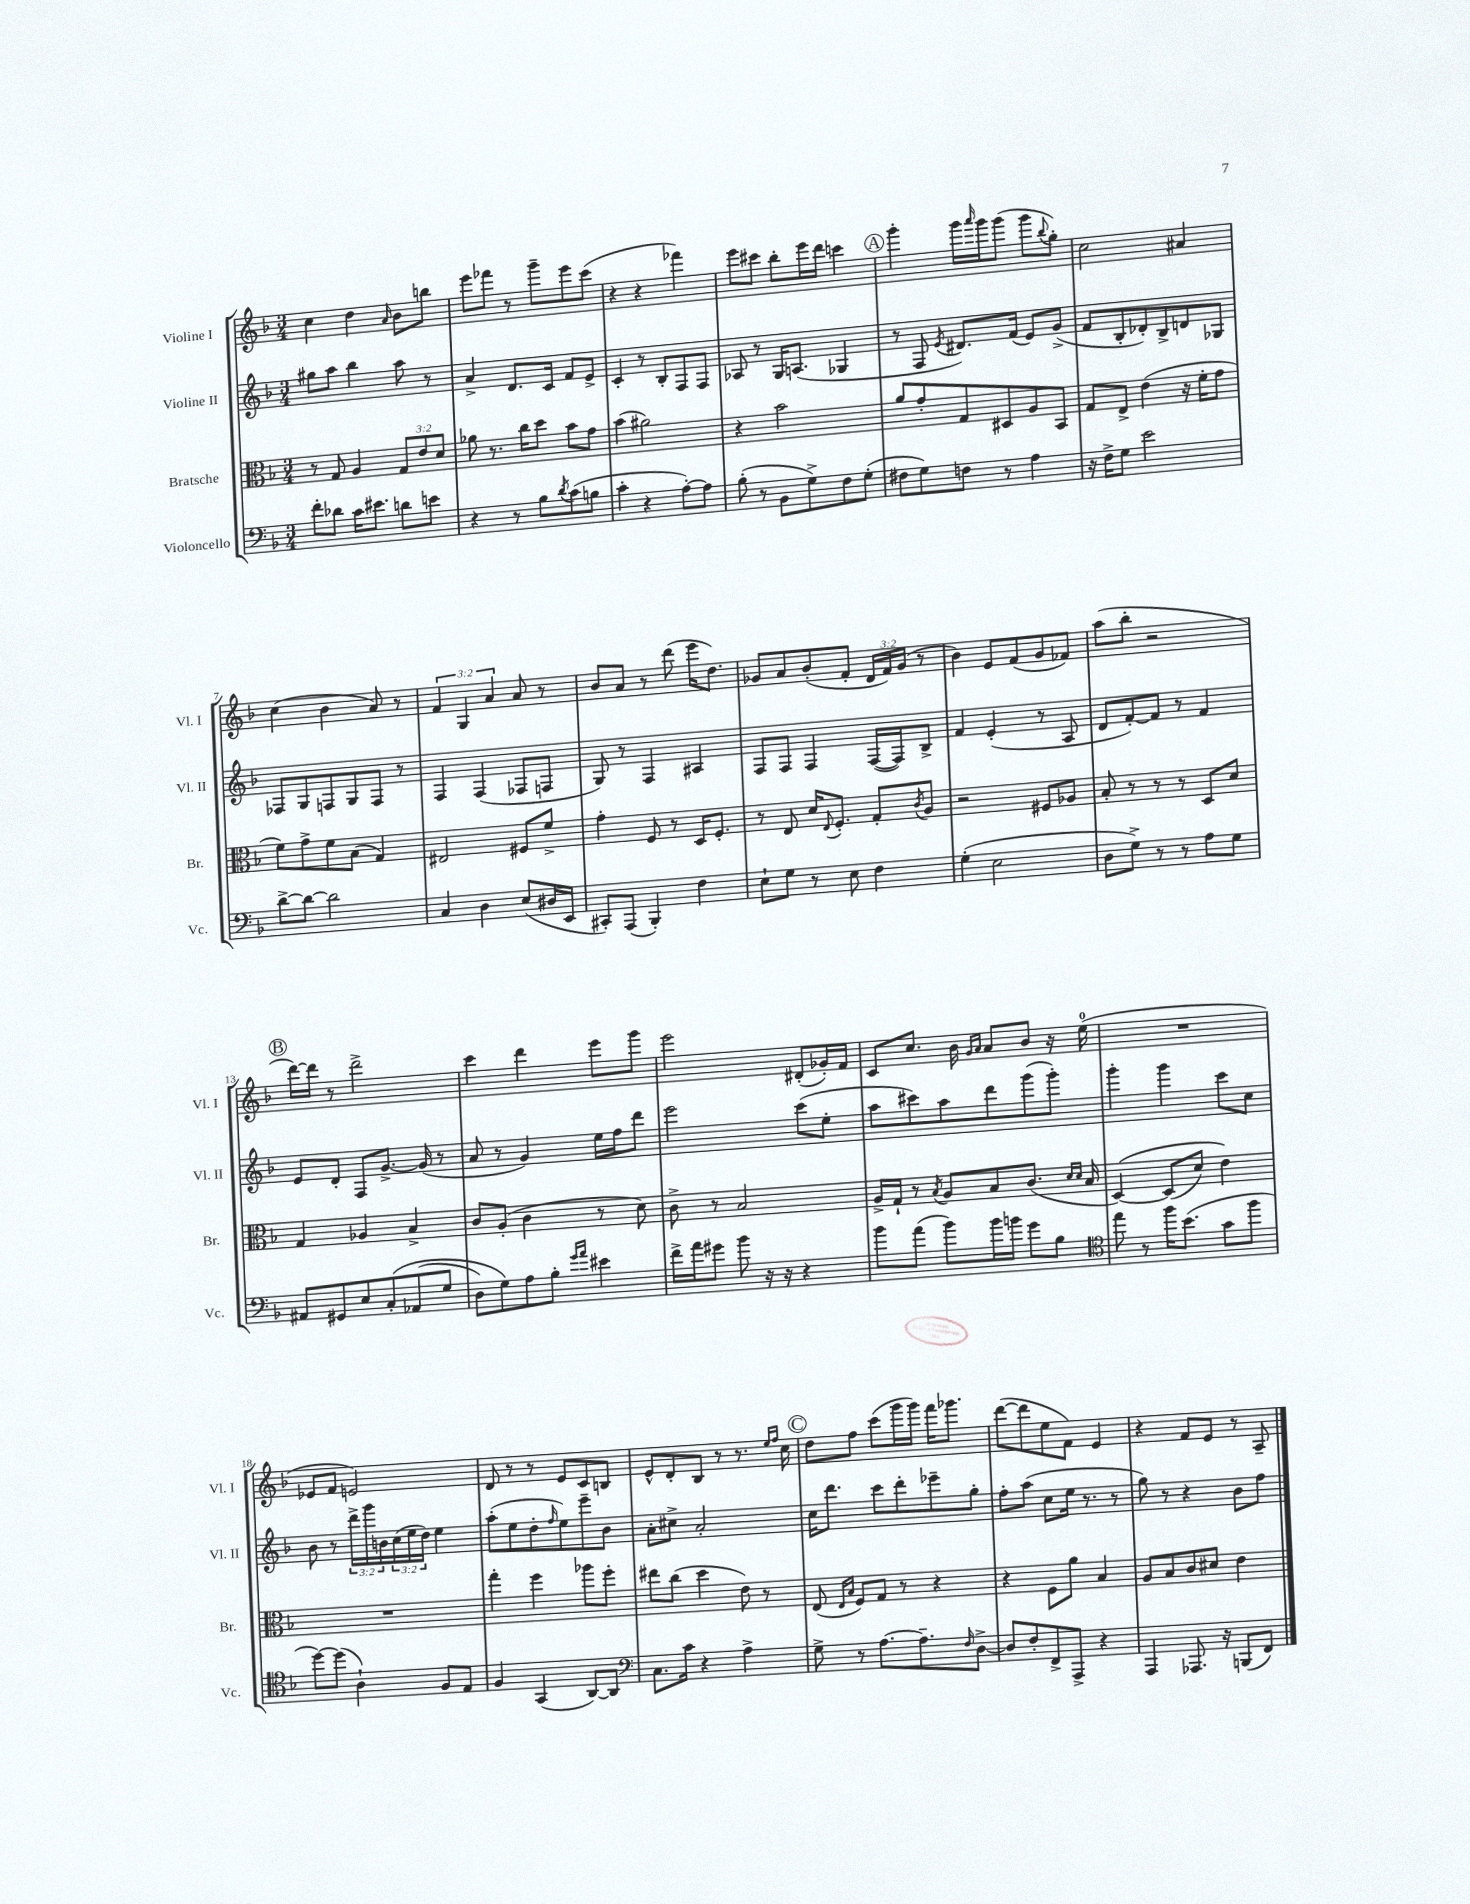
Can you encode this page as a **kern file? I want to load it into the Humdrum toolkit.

**kern	**kern	**kern	**kern
*part4	*part3	*part2	*part1
*staff4	*staff3	*staff2	*staff1
*I"Violoncello	*I"Bratsche	*I"Violine II	*I"Violine I
*I'Vc.	*I'Br.	*I'Vl. II	*I'Vl. I
*clefF4	*clefC3	*clefG2	*clefG2
*k[b-]	*k[b-]	*k[b-]	*k[b-]
*M3/4	*M3/4	*M3/4	*M3/4
=1	=1	=1	=1
8f'\L	8r	8gg#X\L	4cc\
8d-X\J	8G/	8aa\J	.
16c\KL	4A/	4bb-\	4dd\
8.e#X\J	.	.	.
.	.	.	16qqa/
8dn\L	12G/L	8aa\	8b-\L
.	12e/	.	.
8en\J	.	8r	8bbn\J
.	12d/J	.	.
=2	=2	=2	=2
4r	8a-X\	4a^/	8eee\L
.	8.r	.	8fff-X\J
8r	.	8.d/L	8r
.	16cc\KL	.	.
8B-\L	8dd\J	.	8ggg~\L
.	.	16c/Jk	.
8qd/	.	.	.
(8c\	8b-\L	8f/L	8eee\
8Bn\J	8g\J	8e^/J	(8ccc\J
=3	=3	=3	=3
4c'\	(4b-\	4c'/	4r
4r	2a#X\)	8r	4r
.	.	8B-'/L	.
[8A'\L)	.	8F/	4fff-X\)
8A\J]	.	8F/J	.
=4	=4	=4	=4
(8B-'\	4r	8A-X/	8eee\L
8r	.	8r	8ccc#X\J
8BB-\L	2b-\	16G/KL	8bb-'\L
.	.	(8.An/J	.
8G^\)	.	.	16eee\L
.	.	.	16ddd\JJ
8F\	.	4G-X/	4cccn\
(8G'\J	.	.	.
!!LO:REH:place=s1:t=A
=5	=5	=5	=5
8F#X\L	8a/L	8r	4ggg'\
8G\)	8g'/	8F/	.
.	.	8qe/	.
8Fn\J	8G/	8.d#X/L)	16ggg\LL
.	.	.	16qqaaa/
.	.	.	16ggg\J
8r	8D#X/	.	(8ggg\J
.	.	(16f/Jk	.
4A\	8A/	8e/L)	8ggg\L
.	.	.	8qqbb-/
.	8BB-/J	(8g^/J	8gg'\J)
=6	=6	=6	=6
16r	8G/L	8f/L	2cc\
16F^\KL	.	.	.
8G\J	8E^/J	8B-'/	.
2e\	(4e\	8d-X'/)	.
.	.	8B-^/	.
.	16r	8dn/	4a#X/
.	16f'\KL	.	.
.	8g\J	8G-X/J	.
!!LO:LB:g=z
=7	=7	=7	=7
[8d^\L	8f\L)	8F-X/L	(4cc\
8d\J_	8g^\	8G/	.
2d\]	8f\	8Fn/	4b-\
.	(8B-\J	8G/	.
.	4G/)	8F/J	8a/)
.	.	8r	8r
=8	=8	=8	=8
4C/	2E#X/	4F/	6f/
.	.	.	6G/
4D\	.	(4F/	.
.	.	.	6a/
(8E/L	8F#X/L	8F-X/L	8a/
16D#X/L	8f^/J	8Fn/J	8r
16EE/JJ	.	.	.
=9	=9	=9	=9
8CC#X'/L)	4g'\	8G/)	8b-/L
(8AAA/J	.	8r	8a/J
4BBB-'/)	8F/	4F/	8r
.	8r	.	(8ddd\
4F\	16D/KL	4A#X/	16eee\KL
.	8.F'/J	.	8.dd\J)
=10	=10	=10	=10
8E`\L	8r	8F/L	8g-X/L
8G\J	8E/	8F/J	8a/
8r	16d/KL	4F/	(8b-'/
.	8qqE/	.	.
.	8.F'/J	.	.
8E\	.	.	8f'/J
4F\	8G'/L	([16F/LL	24d/LL
.	.	.	24f/)
.	.	16F/J])	.
.	.	.	(24g-/JJ
.	8qc/	.	.
.	8A/J	8B-^/J	8r
=11	=11	=11	=11
(4G'\	2r	4f/	4b-\)
2E\	.	(4e'/	8e/L
.	.	.	(8f/
.	8F#X/L	8r	8g/
.	8A-X/J	8A/	8f-X/J)
=12	=12	=12	=12
8D\L	8B-'/	8d/L	(8aa\L
8G^\J)	8r	[8f'/)	8bb-'\J
8r	8r	8f/J]	2r
8r	8r	8r	.
8A\L	8D/L	4f/	.
8G\J	8d/J	.	.
!!LO:LB:g=z
!!LO:REH:place=s1:t=B
=13	=13	=13	=13
8AA#X/L	4G/	8e/L	[16ddd\LL)
.	.	.	16ddd\JJ]
8GG#X/	.	8d'/J	8r
8E/	4A-X/	8F/L	2ddd^\
(8C'/	.	[8.g^/J	.
(8AA-X/	4B-^/	.	.
.	.	(16g/]	.
8G/J	.	8r	.
=14	=14	=14	=14
8D\L)	8c/L	8a/	4ccc\
8G\)	(8A'/J	8r	.
8A\	4c\	4g/)	4ddd\
8B-'\J	.	.	.
16qqg/LL	.	.	.
16qqa/JJ	.	.	.
4e#X\	8r	16ee\LL	8eee\L
.	.	16ff\J	.
.	8d\)	8ddd\J	8ggg\J
=15	=15	=15	=15
16f^\LL	8c^\	2eee\	2eee\
16a\J	.	.	.
8g#X\J	8r	.	.
8b-\	2B-/	.	.
16r	.	.	.
16r	.	.	.
4r	.	(8ccc\L	(8d#X'/L
.	.	8ee'\J	16g-X'/L)
.	.	.	16f/JJ
=16	=16	=16	=16
8b-\L	16A^/LL	8aa\L	8c/L
.	16G`/JJ	.	.
(8a\J	8r	8ccc#X\)	8.cc/J
.	8qB-/	.	.
8b-\L)	8A/L	8aa\	.
.	.	.	16b-\
.	.	.	16qqg/LL
.	.	.	16qqa/JJ
16b-\L	8B-/	8ddd\	8a/L
16bn\JJ	.	.	.
8g\L	(8.c/J	(8ggg\	8b-/J
8B-\J	.	8ggg'\J)	16r
.	16qqd/LL	.	.
.	16qqd/JJ	.	.
.	16B-/	.	(16ee\
=17	=17	=17	=17
*clefC4	*	*	*
8ee\	([4D/)	4ggg'\	2.r
8r	.	.	.
16ff\KL	(8D/L]	4ggg\	.
(8.b-\J	.	.	.
.	8d/J)	.	.
8g\L	4e\)	8ccc\L	.
8ff\J	.	8cc\J	.
!!LO:LB:g=z
=18	=18	=18	=18
[8dd\L)	2.r	8b-\	8e-X/L
(8dd\J]	.	8r	8f/J
4A`\)	.	24ddd^\LL	2en/)
.	.	24ggg\	.
.	.	24bn\	.
.	.	(24cc\	.
.	.	24ee\	.
.	.	24dd\JJ)	.
8F/L	.	4ee\	.
8E/J	.	.	.
=19	=19	=19	=19
4F/	4gg'\	(8aa'\L	8d/
.	.	8ee\	8r
(4GG/	4ff\	8dd'\	8r
.	.	16qqff/	.
.	.	8ee\)	8e/L
[8AA/L)	8aa-X\L	8eee~\	8c/
8AA/J]	8ff'\J	8b-\J	8Bn/J
=20	=20	=20	=20
*clefF4	*	*	*
8.C\L	8ee#X\L	8a'\L	8e^^/L
.	(8cc\J	8cc#X^\J	8d'/
16c\Jk	.	.	.
4r	4dd\	2a'/	8B-/J
.	.	.	8r
4A^\	8e\)	.	8.r
.	8r	.	.
.	.	.	16qqee/LL
.	.	.	16qqff/JJ
.	.	.	16cc\
!!LO:REH:place=s1:t=C
=21	=21	=21	=21
8G^\	(8E/	16cc\KL	8dd\L
.	.	8.ddd\J	.
.	16qqE/LL	.	.
.	16qqB-/JJ	.	.
8r	8F/L)	.	8ff\J
[8.A\L	8G/J	8ccc\L	(8ccc\L
.	8r	8ddd'\	16ggg\L
8.A~\]	.	.	16ggg\JJ)
.	4r	8eee-X~\	16fff\KL
.	.	.	8.ggg-X\J
16qqF/	.	.	.
[8D^\J	.	8gg'\J	.
=22	=22	=22	=22
8D/L]	4r	8ff'\L	([8ddd\L
8F'/	.	(8aa\J	8ddd\]
8FF^/	8F\L	8cc\L	8ee\
8AAA^/J	8a\J	16ee\Jk	8f\J)
.	.	8.r	.
4r	4B-/	.	4e/
.	.	8r	.
=23	=23	=23	=23
4AAA/	8A/L	8gg\)	4r
.	8B-/	8r	.
8.AAA-X/	8c/	4r	8f/L
.	8d#X/J	.	8e/J
16r	.	.	.
(8BBBn/L	4e\	8b-\L	8r
8FF/J)	.	8ff\J	8A~/
==	==	==	==
*-	*-	*-	*-
